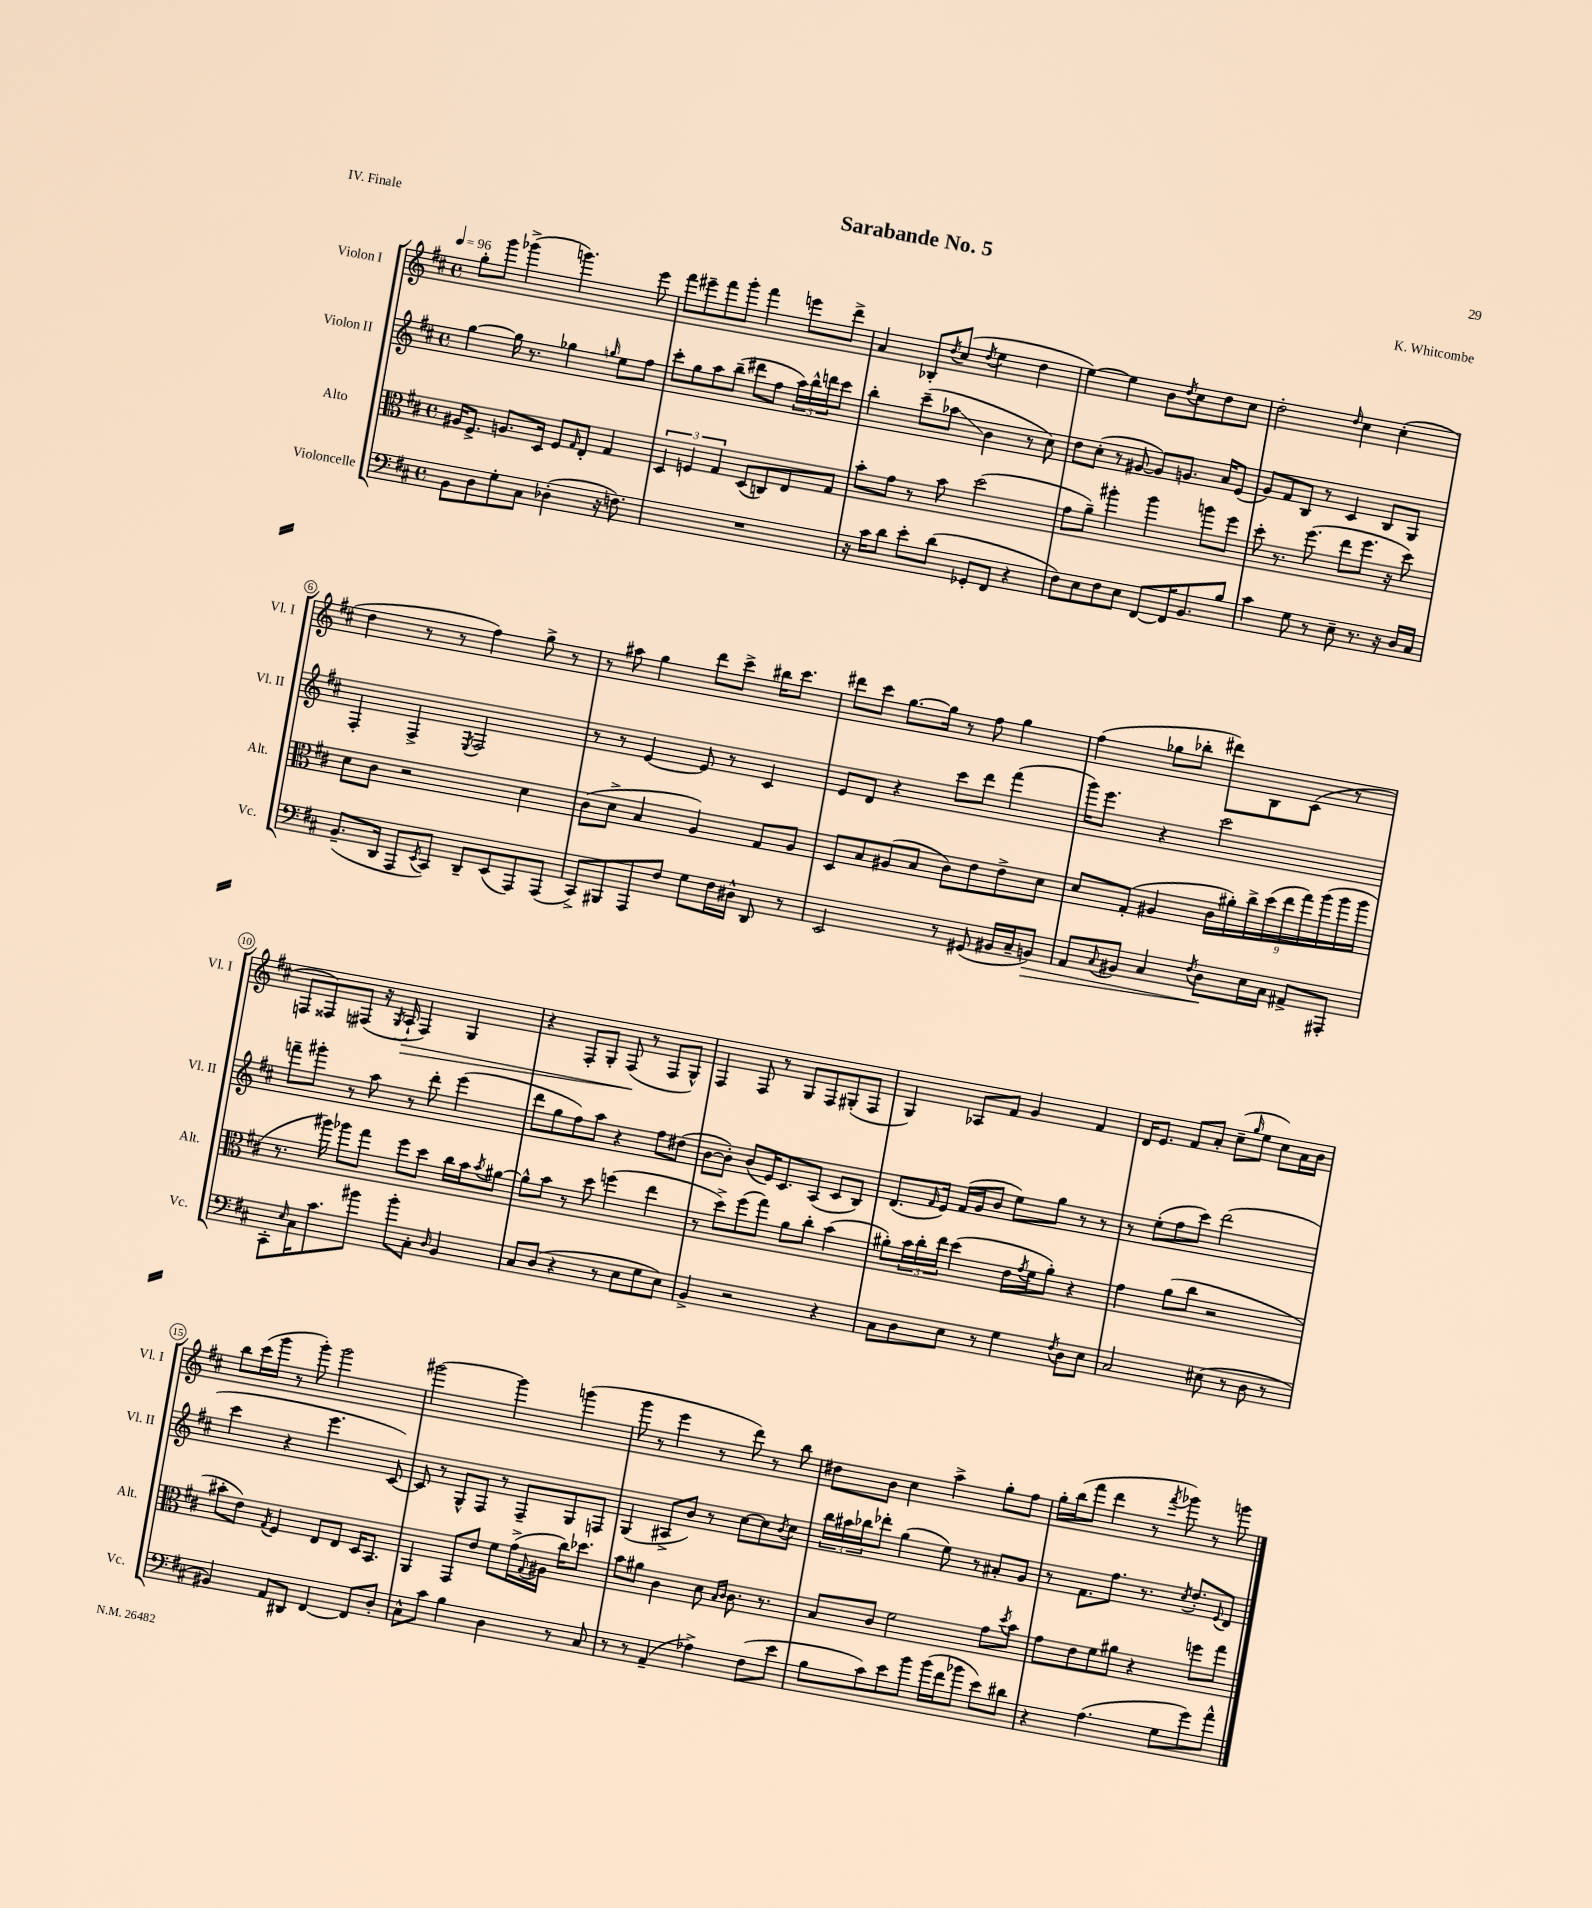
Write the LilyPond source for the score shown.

\header { title = "Sarabande No. 5" composer = "K. Whitcombe" piece = "IV. Finale" }
<<
\new StaffGroup <<
\new Staff = "s0" \with { instrumentName = "Violon I" shortInstrumentName = "Vl. I" } {
    \clef treble \key d \major \defaultTimeSignature \time 4/4 \tempo 4 = 96
    g''8-. g'''8 ges'''4->( g'''4.) e'''8 |
    fis'''8 eis'''8-- fis'''8 g'''8-. fis'''4 e'''8 d'''8-> |
    a'4 bes8-. \acciaccatura { d''8 } cis''8( \acciaccatura { d''8 } e''4 d''4 |
    e''4~) e''4 b'8 \acciaccatura { d''8 } cis''8 d''8 cis''8 |
    d''2-. \grace { d''16 } cis''4 cis''4-.( |
    d''4 r8 r8 fis''4) g''8-> r8 |
    r8 ais''8 g''4 d'''8 cis'''8-> bis''16 cis'''8. |
    dis'''8 cis'''8 g''8.~ g''16 r8 fis''8 g''4 |
    fis''4( ges''8 bes''8-. dis'''8) b8 cis'8( r8 |
    f8 fisis8) fis8( r16 \acciaccatura { g8 } a16-!\> fis4) g4 |
    r4 fis8-. g8-. fis8\!( r8 fis8 g8-^) |
    fis4 fis8 r8 g8 fis8 gis8-.( fis8 |
    g4) aes8 fis'8 g'4 fis'4 |
    d'16 e'8. fis'8 a'8-. cis''8--( \grace { g''16 } e''8 cis''8) a'16 b'16 |
    b''8 cis'''16( g'''16 r8 g'''8-.) g'''2 |
    gis'''2~ gis'''4 g'''4( |
    g'''8 r8 e'''4 r8 d'''8) r8 b''8 |
    dis''8 b'8 cis''4 a''4-> g''8-. fis''8 |
    g''16-. b''16( fis'''8 d'''4 r8 \acciaccatura { fis'''8 } ges'''8) r8 g'''8 \bar "|." |
}
\new Staff = "s1" \with { instrumentName = "Violon II" shortInstrumentName = "Vl. II" } {
    \clef treble \key d \major \defaultTimeSignature \time 4/4
    g''4~ g''16 r8. ges''4 \grace { g''16 } e''8 fis''8 |
    cis'''8-. g''8 a''8 b''8--( dis'''8 fis''8 \tuplet 3/2 { a''16) b''16-^ d'''16 } cis'''8 |
    b''4-. cis'''8--( aes''8\glissando b'4 r8 cis''8) |
    d''8 cis''8-.( r8 gis'8~ gis'8) g'8. a'16 e'8( |
    g'8) fis'8 b8 r8 cis'4 b8 g8 |
    fis4-. fis4-> \acciaccatura { e8 } fis2 |
    r8 r8 e'4~ e'8 r8 cis'4 |
    e'8 d'8 r4 cis'''8 d'''8 fis'''4( |
    g'''16) e'''8. r4 cis'''2 |
    f'''8-- gis'''8-. r8 a''8 r8 d'''8-. e'''4( |
    d'''8 g''8 fis''8) a''8 r4 fis''8 dis''8( |
    b'8~ b'8-.) b'8( e'16) cis'8. a8( cis'8 b8) |
    d'8.( \grace { fis'16 } e'16) fis'16( g'16 b'8 e''8) g''8 r8 r8 |
    r8 e''8-.( fis''8 cis'''8) d'''2( |
    cis'''4 r4 e'''4. cis'8~) |
    cis'8 r8 g8-^ fis8 r8 fis8-- g8 f8 |
    g4( ais8-> b'8) r8 cis''8~ cis''8 \acciaccatura { b'8 } cis''8 |
    \tuplet 3/2 { b''16 ais''16 bes''16 } des'''8-. g''4( e''8) r8 ais'8-. g'8 |
    r8 fis'8. fis''8. r8. \acciaccatura { cis''8 } d''8.-. \appoggiatura { e'8 } d'8 \bar "|." |
}
\new Staff = "s2" \with { instrumentName = "Alto" shortInstrumentName = "Alt." } {
    \clef alto \key d \major \defaultTimeSignature \time 4/4
    ais16 fis8.-> a8. d16 fis8 \grace { g16 } e8-. g4 |
    \tuplet 3/2 { d4 f4 g4 } d8( c8) e8 g8 |
    b'8-. g'8 r8 b'8 d''2( |
    g'8 a'8--) ais''4-. ais''4 a''8 fis''8 |
    d''8-. r8. fis''8.( e''8 fis''8. r16 d''8) |
    d'8 cis'8 r2 d'4 |
    cis'8( d'8-> b4 a4) g8 a8 |
    d8 b8 ais8( b8 cis'8) e'8 e'8-> d'8 |
    d'8 g8-.( ais4 \tuplet 9/8 { cis'16 ais'16-.) cis''16-> d''16( e''16 g''16) a''16( a''16 a''16 } |
    r8. ais''16) aes''8 g''8 fis''8 d''8 cis''16 b'16 \acciaccatura { b'8 } ais'8~ |
    ais'8-^ b'8 r8 d''8 f''4( e''4 |
    r8 d''8->) fis''8( g''8) a'8 cis''8-. b'4( |
    ais'8-.) \tuplet 3/2 { b'16 cis''16-. e''16 } d''4( e'16 \acciaccatura { g'8 } fis'16 ais'8-.) r4 |
    g'4 a'8( cis''8 r2 |
    bis'8-. e'8) \acciaccatura { g8 } fis4 e8 e8 d16 b,8. |
    a,4 g,8 e'8 fis'8 g'16->( \appoggiatura { g8 } ais16 cis''16) des''8. |
    b'8 ais'8 cis'4 d'8 \grace { b16 cis'16 } cis'8. r8. |
    b8 cis'8 fis'2 g'8 \acciaccatura { d''8 } b'8 |
    g'8 e'8 fis'8 ais'8 r4 f''8 g''8 \bar "|." |
}
\new Staff = "s3" \with { instrumentName = "Violoncelle" shortInstrumentName = "Vc." } {
    \clef bass \key d \major \defaultTimeSignature \time 4/4
    b,8 d8 g8-. cis8 des4-.( r16 f8.) |
    R1 |
    r16 cis'16 d'8 e'8-. d'8( ges,8-. fis,8 r4 |
    fis8) e8 fis8 e8 fis,8~ fis,16 b,8. b8 |
    cis'4 g8 r8 e8-- r8. r16 d16 cis16 |
    b,8.--( d,16 a,,8 \acciaccatura { e,8 } cis,8) d,8-- e,8( a,,8) a,,8( |
    cis,8->) bis,,8 a,,8 fis8 g8 fis16 dis16-^ d,8 r8 |
    e,2 r8 gis,8( bis,16 cis16-- b,8\>) |
    a,8 \appoggiatura { cis8 } bis,8 cis4 \acciaccatura { fis8 } d8\! e16 cis16 ais,8-> ais,,8-. |
    cis,8-. \grace { e16 } cis16 cis'8. bis'8 bis'8-. cis8-. \grace { d16 } b,4 |
    cis8 d8( r4 r8 e8 g8 e8) |
    b,4-> r2 r4 |
    cis8 d8 e8 r8 g4 \acciaccatura { fis8 } d8 e8 |
    cis2 eis8( r8 d8 r8 |
    bis,4) a,8 dis,8 fis,4~ fis,8 d8-. |
    cis8-^ cis'8 b4 d4 r8 cis8 |
    r8 r8 a,4--( aes4->) fis8( e'8 |
    b8 cis'8) e'8 b'8 b'16( fis'16 bes'8 e'8) dis'8 |
    r4 a4.( g8 g'8) a'8-^ \bar "|." |
}
>>
>>
\layout { \context { \Score \override BarNumber.stencil = #(make-stencil-circler 0.1 0.3 ly:text-interface::print) } }
